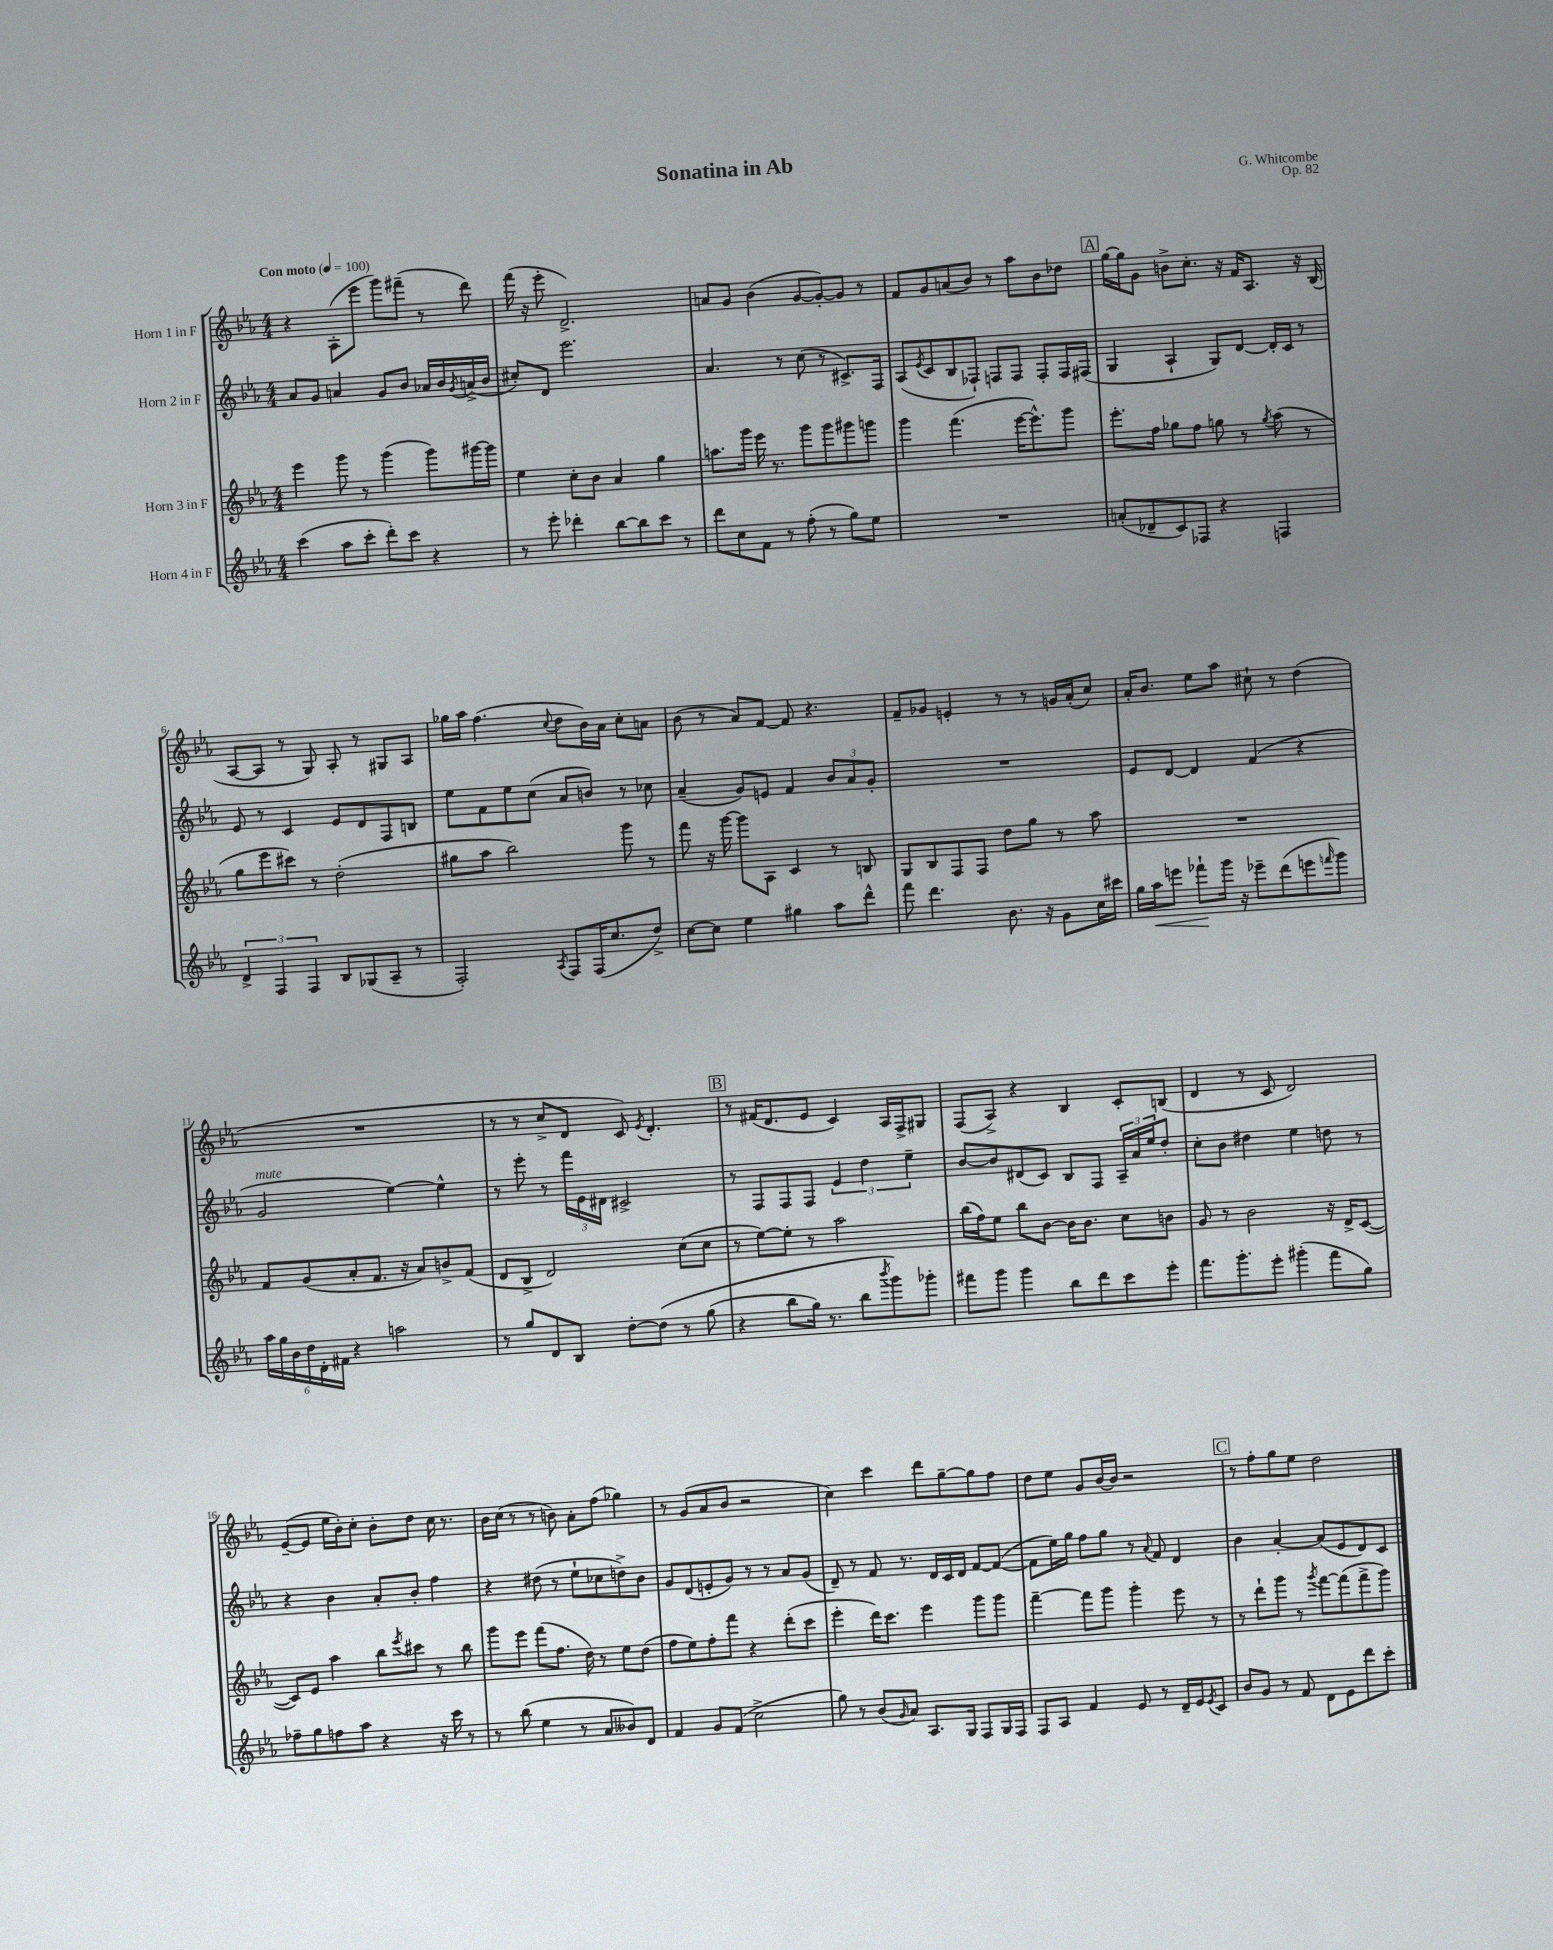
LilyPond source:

\header { title = "Sonatina in Ab" composer = "G. Whitcombe" opus = "Op. 82" }
<<
\new StaffGroup <<
\new Staff = "s0" \with { instrumentName = "Horn 1 in F" } {
    \clef treble \key ees \major \numericTimeSignature \time 4/4 \tempo "Con moto" 4 = 100
    r4 aes8-.( ees'''8 g'''8) fis'''8--( r8 d'''8) |
    f'''16( r16 ees'''8-. d'2.->) |
    a'8 g'8 bes'4( g'8~ g'8~-.) g'8 r8 |
    f'8 g'8 a'8( bes'8) r8 aes''8 bes'8 des''8 |
    \mark \markup { \box "A" } g''16~ g''16 g'8 b'8-> c''8.-. r16 f'16 aes8. r16 bes16( |
    aes8~ aes8 r8 g8) aes8-. r8 gis8 aes8 |
    ges''16 aes''16 f''4.( \appoggiatura { c''8 } d''8 bes'16) aes'16 c''8-. a'8 |
    bes'8( r8 aes'8) f'8~ f'8 r4. |
    f'8-- ges'8 e'4-. r8 r8 g'16 aes'16-.( c''8) |
    aes'16-. bes'8. ees''8 aes''8 cis''8-! r8 d''4( |
    R1 |
    r8 r8 c''8-> d'8 c'8) \acciaccatura { ees'8 } d'4.-. |
    \mark \markup { \box "B" } r8 fis'16( d'8. ees'8 c'4) aes16 f16-> gis8 |
    f8( aes8->) r4 bes4 c'8-. b8( |
    d'4 r8 c'8 d'2) |
    ees'8~--( ees'8 ees''16 bes'16-.) c''8-. bes'8-. d''8 c''16 r8. |
    bes'16 c''16( r8 r8 b'8) aes'8-. f''8( ges''4) |
    r8 g'8( aes'8 bes'8 r2 |
    c''4) c'''4 d'''8 g''8~-- g''8 f''8 |
    d''8 ees''8 g'8 bes'16~ bes'16 r2 |
    \mark \markup { \box "C" } r8 f''8-. g''8 ees''8 d''2 \bar "|." |
}
\new Staff = "s1" \with { instrumentName = "Horn 2 in F" } {
    \clef treble \key ees \major \numericTimeSignature \time 4/4
    aes'8 g'8 a'4 g'8 bes'8 aes'16 bes'16 \acciaccatura { g'8 } a'16->( bes'16 |
    cis''8-.) d'8 ees'''2. |
    aes'4. r8 c''8( r8 cis'8.->) f16 |
    aes8( \acciaccatura { ees'8 } c'8 bes8 fes8-!) f8 f8 f8-. f16 fis16( |
    \mark \markup { \box "A" } g4 aes4-! g8) d'8~ d'16-. c'16 r8 |
    ees'8 r8 c'4 ees'8 d'8 f8 b8 |
    ees''8 f'8 ees''8 c''8( aes'8 b'8) r8 ces''8 |
    aes'4--( g'8) e'8 f'4 \tuplet 3/2 { bes'8 aes'8 g'8-. } |
    R1 |
    ees'8 d'8~ d'4 f'4( r4 |
    g'2^\markup { \italic "mute" } ees''4~) ees''4-^ |
    r8 ees'''8-. r8 \tuplet 3/2 { f'''16 ees'16 dis'16 } cis'2-> |
    \mark \markup { \box "B" } r8 f8 f8 f8 \tuplet 3/2 { ees'4 d''4 ees''4-- } |
    bes'8~ bes'8 dis'8( c'8) bes8 f8 \tuplet 3/2 { aes16-- aes'16 ees''16 } d''8-. |
    c''8-. bes'8 dis''4 ees''4 d''8 r8 |
    r4 bes'4 aes'8-. bes'8-. f''4 |
    r4 dis''8( r8 ees''8-! ces''8 d''8->) bes'8 |
    g'8 d'8( e'8-. g'8) r8 r8 aes'8 g'8( |
    d'8--) r8 f'8 r8. d'16 c'16 d'16 f'8~ f'8~( |
    f'8 ees''16) g''16 f''8 g''8 r8 \appoggiatura { aes'8 } f'8 d'4 |
    \mark \markup { \box "C" } bes'4 aes'4~-. aes'8( ees'8 d'8) c'8 \bar "|." |
}
\new Staff = "s2" \with { instrumentName = "Horn 3 in F" } {
    \clef treble \key ees \major \numericTimeSignature \time 4/4
    ees'''4 g'''8 r8 g'''4( g'''8) gis'''16~ gis'''16 |
    ees''4 c''8-. bes'8 aes'4 g''4 |
    a''8. g'''16 ees'''16 r8. g'''8 g'''8 gis'''8 g'''8 |
    g'''4 f'''4.( ees'''16~ ees'''8.-^) g'''8 |
    \mark \markup { \box "A" } ees'''8.-. f''16 ges''8 f''8 g''8 r8 \acciaccatura { g''8 } aes''8( r8 |
    g''8 ees'''8 cis'''8) r8 d''2-.( |
    gis''8 aes''8 bes''2) g'''8 r8 |
    f'''8 r16 g'''16~ g'''8 aes8 c'4 r8 b8 |
    g8 bes8 f8 f8 d''8 g''8 r8 aes''8 |
    R1 |
    f'8 g'8( aes'8-. f'8. r16 aes'8) b'8-> f'8( |
    d'8 bes8-> d'2) c''8( c''8 |
    \mark \markup { \box "B" } r8 ees''8~) ees''8-. r8 aes''2 |
    bes''16( f''16) ees''8 bes''8 bes'8~ bes'16 bes'8. c''8 b'8 |
    g'8 r8 bes'2 r16 d'16-> c'8~( |
    c'8) ees'8 aes''4 bes''8 \acciaccatura { ees'''8 } cis'''8 r8 bes''8 |
    g'''8 ees'''8 f'''8( f''8. d''16) r8 ees''8 d''8( |
    f''8 ees''8) f''8-. f'''8 r4 d'''8-.( c'''8 |
    ees'''4-. d'''16) c'''8. ees'''4 g'''8 g'''8 |
    f'''4~-- f'''8 g'''8 g'''4-. ees'''8 r8 |
    \mark \markup { \box "C" } r8 d'''8-! g'''8 r8 \acciaccatura { g'''8 } f'''8~ f'''8( f'''8-> g'''8) \bar "|." |
}
\new Staff = "s3" \with { instrumentName = "Horn 4 in F" } {
    \clef treble \key ees \major \numericTimeSignature \time 4/4
    c'''4( aes''8 c'''8-. d'''8-.) c'''8 r4 |
    r8 ees'''8-. des'''4-. bes''8~ bes''8 c'''8 r8 |
    d'''8 c''8 f'8 r8 f''8-.( r8 g''8) ees''8 |
    R1 |
    \mark \markup { \box "A" } a'8-.( des'8-- c'8) fes8 r4 f4 |
    \tuplet 3/2 { d'4-> f4 f4 } bes8 ges8( aes8-- r8 |
    f2-.) \acciaccatura { aes8 } f8 f16( c''8. d''8->) |
    c''8~ c''8 ees''4 gis''4 aes''8 d'''8-^ |
    f'''8 d'''4. bes'8. r16 g'8 c''16 cis'''16 |
    g''16 aes''16\< e'''8 fes'''8-!\! g'''16 r16 ees'''8-- d'''8( e'''8 \grace { f'''16 } g'''8) |
    \tuplet 6/4 { aes''16 g''16 bes'16 d''16 d'16-. fis'16 } r4 a''2 |
    r8 g''8 d'8 bes8 d''8~-. d''8\( r8 g''8( |
    \mark \markup { \box "B" } r4 bes''8 g''16) r8. bes''8 \acciaccatura { bes'''8 } g'''8\) ges'''8-. |
    fis'''8 g'''8 g'''4 bes''8 d'''8 c'''8 ees'''8-. |
    f'''8. g'''8.-. ees'''8-. gis'''4-.( f'''8 g''8) |
    fes''8-- g''8 f''8 aes''8 r4 r16 c'''16 r8 |
    r8 bes''8( ees''4 r8 aes'8 beses'8) d'8 |
    f'4 g'8 f'8( c''2-> |
    g''8) r8 bes'8( \grace { g'16 } aes'8) aes8. g16 f8 g16 f16 |
    f8 aes8 f'4 ees'8 r8 d'16-- ees'16 \acciaccatura { ees'8 } c'8 |
    \mark \markup { \box "C" } bes'8 g'8 r8 f'8 d'8 ees'8 d'''8 c'''8-. \bar "|." |
}
>>
>>
